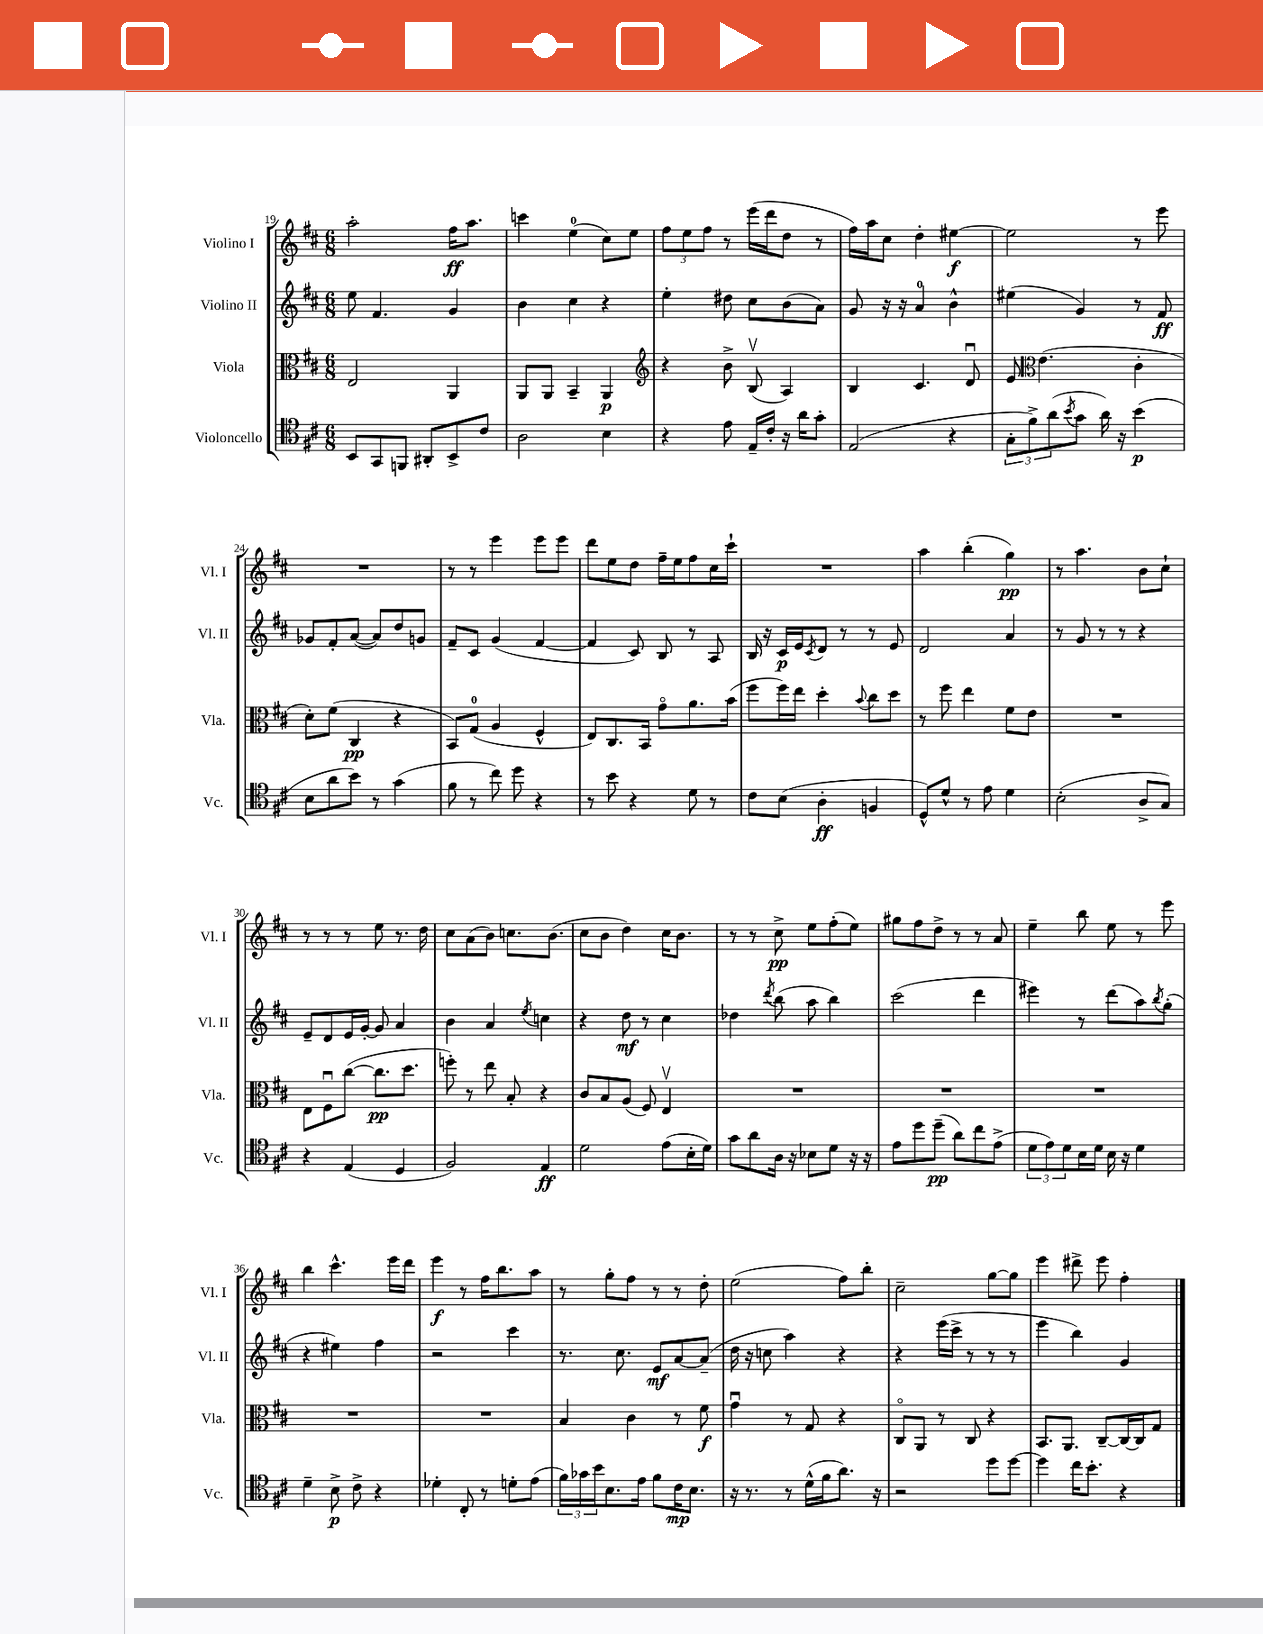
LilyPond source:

<<
\new StaffGroup <<
\new Staff = "s0" \with { instrumentName = "Violino I" shortInstrumentName = "Vl. I" } {
    \clef treble \key d \major \numericTimeSignature \time 6/8
    a''2-. fis''16\ff a''8. |
    c'''4 e''4-0( cis''8) e''8 |
    \tuplet 3/2 { fis''8 e''8 fis''8 } r8 e'''16( d'''16 d''8 r8 |
    fis''16) a''16 cis''8 d''4-. eis''4~\f |
    eis''2 r8 e'''8 |
    R2. |
    r8 r8 e'''4 e'''8 e'''8 |
    d'''8 e''8 d''8 fis''16-- e''16 fis''8 cis''16 cis'''16-! |
    R2. |
    a''4 b''4-.( g''4\pp) |
    r8 a''4. b'8 cis''8-! |
    r8 r8 r8 e''8 r8. d''16 |
    cis''8 a'8( b'8) c''8. b'8.( |
    cis''8 b'8 d''4) cis''16 b'8. |
    r8 r8 cis''8->\pp e''8 fis''8-.( e''8) |
    gis''8 fis''8 d''8-> r8 r8 a'8 |
    e''4-- b''8 e''8 r8 e'''8 |
    b''4 cis'''4.-^ e'''16 d'''16 |
    e'''4\f r8 fis''16 b''8. a''8 |
    r8 g''8-. fis''8 r8 r8 d''8-. |
    e''2( fis''8) b''8-. |
    cis''2-- g''8~ g''8 |
    e'''4 dis'''8-> e'''8 fis''4-. \bar "|." |
}
\new Staff = "s1" \with { instrumentName = "Violino II" shortInstrumentName = "Vl. II" } {
    \clef treble \key d \major \numericTimeSignature \time 6/8
    e''8 fis'4. g'4 |
    b'4 cis''4 r4 |
    e''4-. dis''8 cis''8 b'8( a'8) |
    g'8 r16 r16 a'4-0 b'4-^ |
    eis''4( g'4) r8 fis'8\ff |
    ges'8 fis'8-. a'8~( a'8) d''8 g'8 |
    fis'8-- cis'8 g'4( fis'4~ |
    fis'4 cis'8) b8 r8 a8 |
    b16 r16 cis'16\p e'16 \acciaccatura { cis'8 } d'8 r8 r8 e'8 |
    d'2 a'4 |
    r8 g'8 r8 r8 r4 |
    e'8-- d'8 e'16 g'16~-. g'8 a'4 |
    b'4 a'4 \acciaccatura { e''8 } c''4 |
    r4 d''8\mf r8 cis''4 |
    des''4 \acciaccatura { d'''8 } b''8( a''8 b''4) |
    cis'''2( d'''4 |
    eis'''4) r8 d'''8( a''8) \acciaccatura { b''8 } g''8-.( |
    r4 eis''4) fis''4 |
    r2 cis'''4 |
    r8. cis''8. e'8\mf a'8~ a'8--( |
    d''16 r16 c''8 a''4) r4 |
    r4 e'''16( cis'''16-> r8 r8 r8 |
    e'''4 b''4) g'4 \bar "|." |
}
\new Staff = "s2" \with { instrumentName = "Viola" shortInstrumentName = "Vla." } {
    \clef alto \key d \major \numericTimeSignature \time 6/8
    e2 a,4 |
    a,8 a,8 b,4-- a,4\p |
    \clef treble r4 b'8-> b8\upbow( a4) |
    b4 cis'4. d'8\downbow |
    e'8 \clef alto e'4.( cis'4-. |
    d'8-.) fis'8( cis4\pp r4 |
    b,8) g8-0( a4 fis4-^ |
    e8) cis8. b,16 g'8\flageolet a'8. b'16( |
    fis''8 fis''16) e''16 d''4-. \appoggiatura { b'8 } cis''8 d''8 |
    r8 fis''8 e''4 fis'8 e'8 |
    R2. |
    e8 fis8\downbow cis''8~( cis''8.\pp d''8. |
    f''8-.) r8 e''8 b8-. r4 |
    cis'8 b8 a8( fis8) e4\upbow |
    R2. |
    R2. |
    R2. |
    R2. |
    R2. |
    b4 cis'4 r8 fis'8\f |
    g'4\downbow r8 g8 r4 |
    cis8\flageolet a,8 r8 cis8 r4 |
    b,8. a,8. cis8~-- cis16~ cis16 g8 \bar "|." |
}
\new Staff = "s3" \with { instrumentName = "Violoncello" shortInstrumentName = "Vc." } {
    \clef tenor \key d \major \numericTimeSignature \time 6/8
    b,8 g,8 f,8 ais,8-. b,8-> cis'8 |
    a2 b4 |
    r4 e'8 e16-- cis'16-. r16 a'16 g'8-. |
    e2( r4 |
    \tuplet 3/2 { g8-. fis'8->) a'8( } \acciaccatura { b'8 } g'8 a'16) r16 b'4\p( |
    b8 a'8 b'8) r8 g'4( |
    fis'8 r8 cis''8) d''8 r4 |
    r8 b'8 r4 d'8 r8 |
    cis'8 b8( a4-.\ff f4 |
    d8-^) d'8-^ r8 e'8 d'4 |
    b2-.( a8-> g8) |
    r4 e4( d4 |
    fis2) e4\ff |
    d'2 e'8( b16-. d'16) |
    g'8 a'8 a16 r16 bes8 d'8 r16 r16 |
    e'8 d''8 d''8--\pp( a'8) cis''8 e'8->( |
    \tuplet 3/2 { d'8 e'8) d'8 } b16 d'16 b16 r16 d'4 |
    d'4-- b8->\p cis'8-> r4 |
    des'4-. cis8-. r8 d'8-. e'8( |
    \tuplet 3/2 { fis'16) ges'16 b'16 } b8. e'16 fis'8 cis'16\mp b8. |
    r16 r8. r8 d'16-^( fis'16 a'8.) r16 |
    r2 d''8 d''8~ |
    d''4 cis''16 b'8.-. r4 \bar "|." |
}
>>
>>
\layout { \context { \Score currentBarNumber = #19 } }
